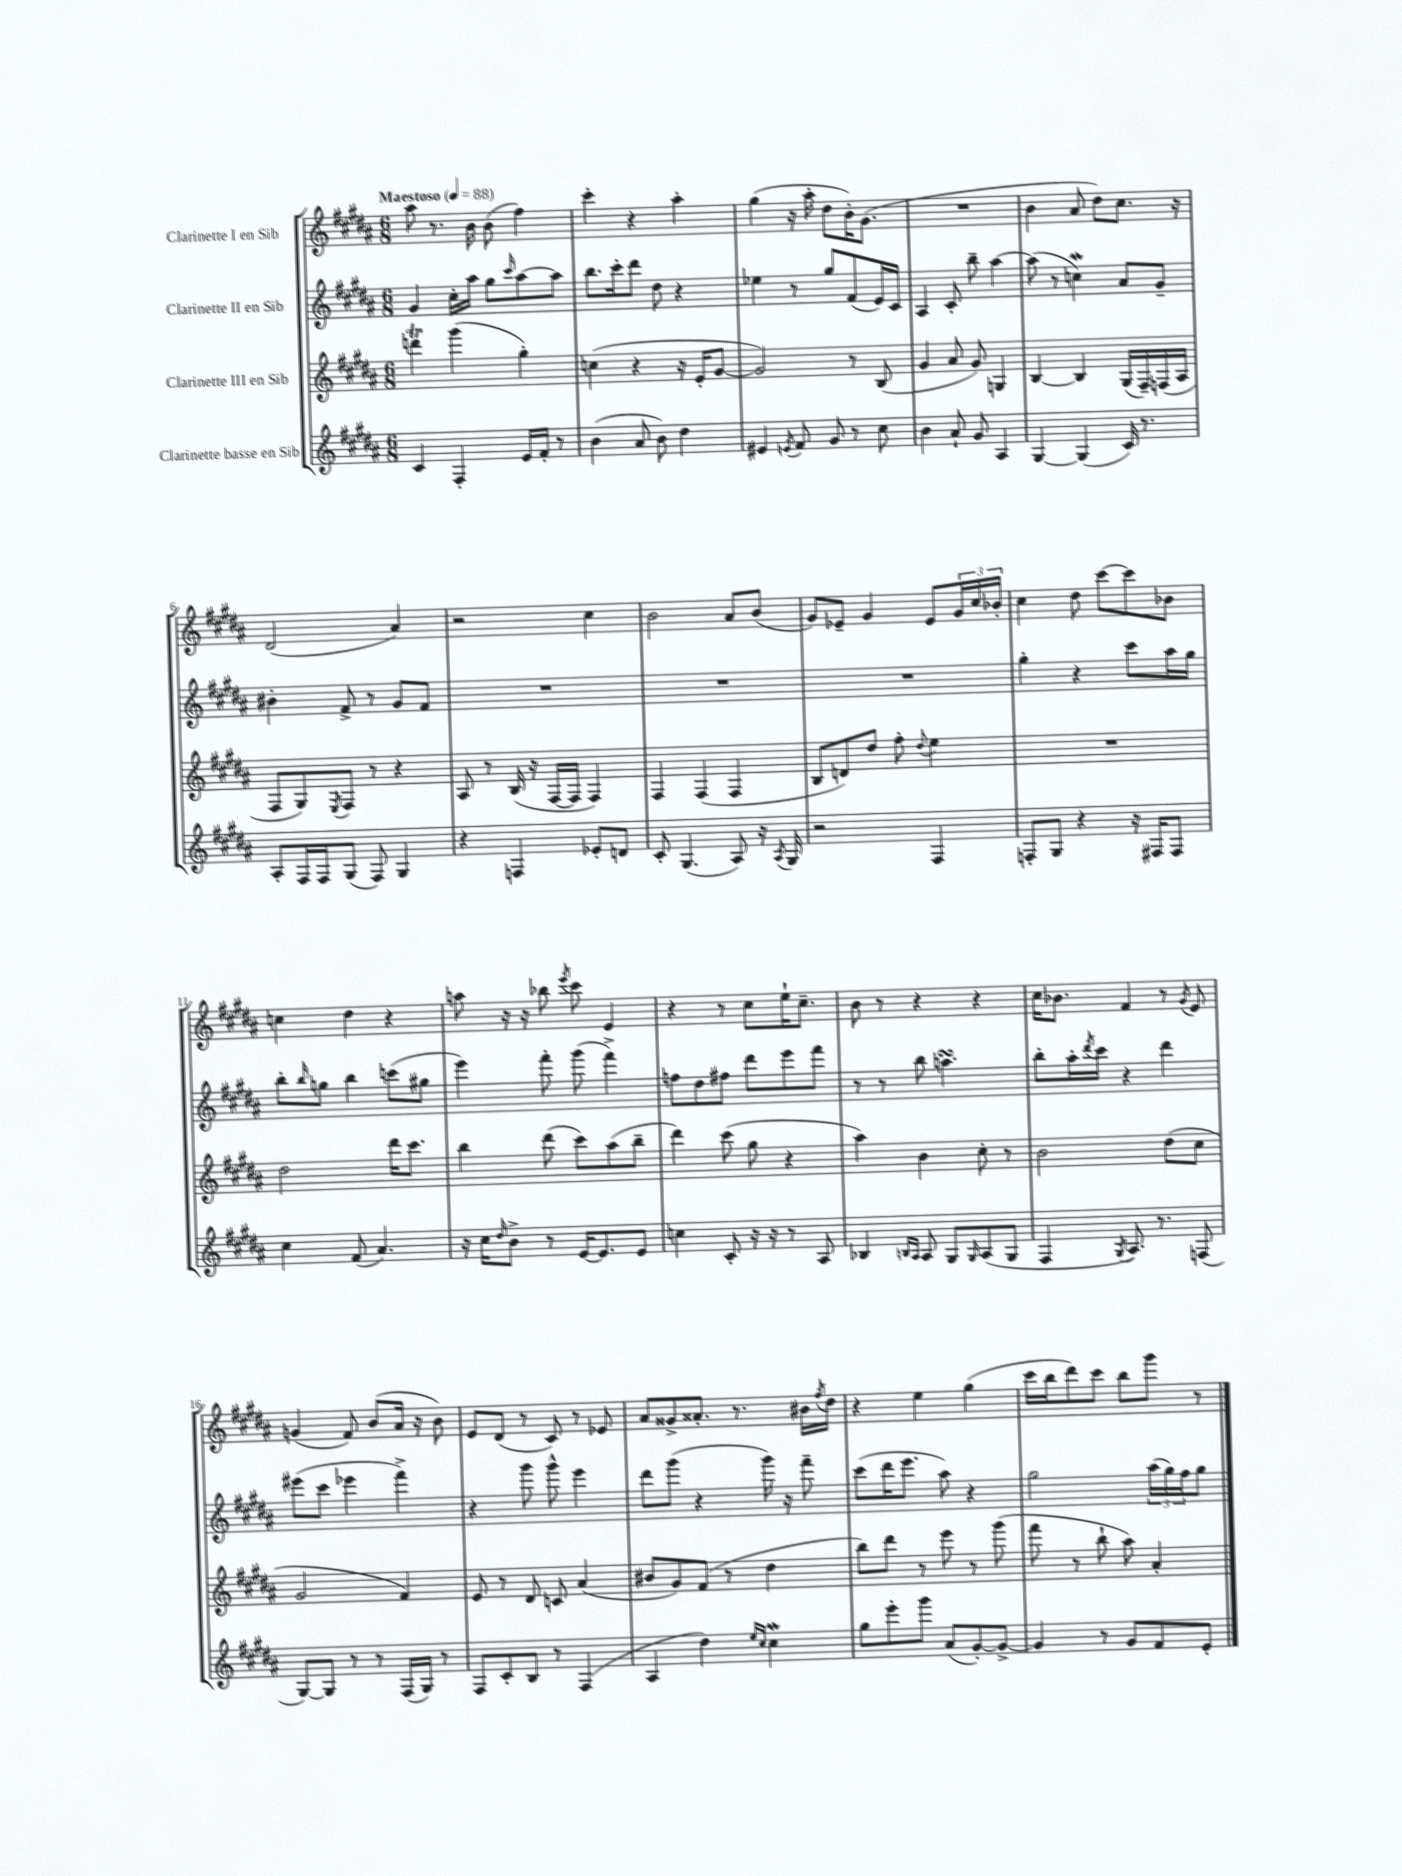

**kern	**kern	**kern	**kern
*part4	*part3	*part2	*part1
*staff4	*staff3	*staff2	*staff1
*I"Clarinette basse en Sib	*I"Clarinette III en Sib	*I"Clarinette II en Sib	*I"Clarinette I en Sib
*clefG2	*clefG2	*clefG2	*clefG2
*k[f#c#g#d#a#]	*k[f#c#g#d#a#]	*k[f#c#g#d#a#]	*k[f#c#g#d#a#]
*M6/8	*M6/8	*M6/8	*M6/8
*MM88	*MM88	*MM88	*MM88
=1	=1	=1	=1
!	!	!	!LO:TX:a:B:t=Maestoso
4c#/	4dddnT\	4g#/	8aa#\
.	.	.	8.r
4F#'/	(4ggg#\	16cc#'\LL	.
.	.	16aa#\JJ	16b\
.	.	8gg#\L	(8b\
.	.	16qqccc#/	.
16e/LL	4gg#'\)	[8aa#\	4ff#\)
16f#'/JJ	.	.	.
8r	.	8aa#\J]	.
=2	=2	=2	=2
(4b\	(4ccn\	8.bb\L	4ccc#'\
.	.	16ccc#'\k	.
8a#/	4r	8ddd#\J	4r
8b\)	.	8dd#\	.
4dd#\	16r	4r	4aa#'\
.	16e'/KL	.	.
.	[8g#/J	.	.
=3	=3	=3	=3
4e#X/	2g#/])	4ee-X\	(4gg#\
8qen/	.	.	.
8f#/	.	8r	16r
.	.	.	16aa#'\
8g#/	.	8gg#/L	8dd#\L
8r	8r	(8f#/	16b'\K)
.	.	.	(8.g#\J
8cc#\	(8B/	16e/L)	.
.	.	16c#/JJ	.
=4	=4	=4	=4
4b\	4g#/	4A#/	2.r
8a#`/	8a#/	8c#'/	.
8g#/	8g#/)	8bb~\	.
4A#/	4Gn/	[4aa#\	.
=5	=5	=5	=5
[4G#/	[4B/	(8aa#\]	4b\
.	.	8r	.
(4G#/]	4B/]	4ccnw\)	8a#/
.	.	.	8dd#\L)
16c#/)	(16G#/LL	8a#/L	8.cc#\J
8.r	16F#~/)	.	.
.	(16Fn/	8g#~/J	.
.	16A#/JJ	.	16r
!!LO:LB:g=z
=6	=6	=6	=6
8A#'/L	8F#/L	4b#X'\	(2d#/
16F#/L	8G#/)	.	.
16F#/J	.	.	.
.	8qE/	.	.
(8G#/J	8F#/J	8f#^/	.
8F#/)	8r	8r	.
4G#/	4r	8g#/L	4a#/)
.	.	8f#/J	.
=7	=7	=7	=7
4r	8A#/	2.r	2r
.	8r	.	.
4Fn/	(16B/	.	.
.	16r	.	.
.	[16F#/LL	.	.
.	16F#/JJ]	.	.
8e-X'/L	4F#/)	.	4cc#\
8dn/J	.	.	.
=8	=8	=8	=8
8c#'/	4F#/	2.r	2b\
(4.G#/	.	.	.
.	(4F#/	.	.
8A#/)	4F#/	.	8a#/L
16r	.	.	(8b/J
8qA#/	.	.	.
16G#/	.	.	.
=9	=9	=9	=9
2r	8B/L	2.r	8g#/L)
.	8dn/)	.	8e-X~/J
.	8dd#/J	.	4g#/
.	8ff#'\	.	.
.	8qqdd#/	.	.
4F#/	4ee\	.	8e-/L
.	.	.	24g#/L
.	.	.	24cc#/
.	.	.	24b-X'/JJ
=10	=10	=10	=10
8Fn'/L	2.r	4gg#'\	4cc#\
8G#/J	.	.	.
4r	.	4r	8dd#\
.	.	.	[8ccc#\L
16r	.	8ccc#\L	8ccc#\]
16F#X/KL	.	.	.
8F#/J	.	16aa#\L	8b-X\J
.	.	16gg#\JJ	.
!!LO:LB:g=z
=11	=11	=11	=11
4cc#\	2dd#\	8bb'\L	4ccn\
.	.	16qqbb/	.
.	.	8ggn\J	.
(8f#/	.	4bb\	4dd#\
4.a#/)	.	.	.
.	16ddd#\KL	(8cccn\L	4r
.	8.ccc#\J	.	.
.	.	8gg#X\J	.
=12	=12	=12	=12
16r	4bb\	4eee\)	8aan\
16cc#\KL	.	.	.
16qqdd#/	.	.	.
8b^\J	.	.	16r
.	.	.	16r
8r	(8ddd#\	8fff#'\	8bb-X\
.	.	.	8qeee/
[16e/KL	8ccc#\L)	(8ggg#\	8ccc#\
8.e/]	.	.	.
.	(8aa#\	4fff#^\)	4e/
8e/J	8bb~\J	.	.
=13	=13	=13	=13
4ccn\	4ddd#\)	8ffn\L	4r
.	.	8dd#\	.
8c#'/	(8ccc#\	8ff#X\J	8r
16r	8gg#\	8ddd#\L	8cc#\L
16r	.	.	.
8r	4r	8eee\	16ee`\K
.	.	.	8.cc#~\J
8A#/	.	8fff#\J	.
=14	=14	=14	=14
4B-X/	4aa#\)	8r	8b\
.	.	8r	8r
16qqBn/LL	.	.	.
16qqA#/JJ	.	.	.
8A#/	4b\	8bb\	4r
8G#/L	.	4.aansSSs\	.
16qqG#/	.	.	.
(8A#/	8cc#'\	.	4r
8G#/J	8r	.	.
=15	=15	=15	=15
4F#/	2b\	8bb'\L	16cc#\KL
.	.	.	8.b-X\J
.	.	16aa#'\L	.
.	.	8qddd#/	.
.	.	16ccc#\JJ	.
8qG#/	.	.	.
8.A#/)	.	4r	4f#/
8.r	.	.	.
.	(8dd#\L	4ddd#\	8r
.	.	.	8qg#/
(8Fn/	8cc#\J	.	8e/
!!LO:LB:g=z
=16	=16	=16	=16
[8G#/L)	2g#/	(8eee#X\L	(4gn/
8G#/J]	.	8ccc#\J	.
8r	.	4eee-X\	8f#/)
8r	.	.	(8b/L
(16F#/LL	4f#/)	4fff#^\)	16a#/Jk
16G#/JJ)	.	.	16r
8r	.	.	8b\)
=17	=17	=17	=17
8F#/L	8e/	4r	8e/L
8c#'/	8r	.	(8d#/J
8B/J	8d#/	8ggg#\	8r
8r	8cn/	8ggg#^^\	8c#/)
(4F#/	(4a#/	4eee\	8r
.	.	.	8e-X/
=18	=18	=18	=18
4A#/	8b#X/L	8ddd#\L	8a#/L
.	8g#/)	(8ggg#\J	8g##X^/
4dd#\)	(8f#/J	4r	8.a##X'/J
.	8r	.	.
.	.	.	8.r
16qqee/LL	.	.	.
16qqcc#/JJ	.	.	.
4cc#W\	4dd#\	16ggg#\)	.
.	.	16r	.
.	.	8fff#~\	16b#X\LL
.	.	.	8qff#/
.	.	.	16dd#\JJ
=19	=19	=19	=19
8gg#\L	8bb\L)	(8ccc#\L	4r
8eee'\	8ddd#\J	16ddd#\K	.
.	.	8.eee\J	.
8ggg#\J	8r	.	4ee\
(8a#/L	8eee\	8aa#\)	.
[8g#'/)	8r	4r	(4gg#\
8g#^/J_	(8ggg#\	.	.
=20	=20	=20	=20
4g#/]	8fff#\	2gg#\	16ccc#\LL
.	.	.	16bb\J
.	8r	.	8ddd#\)
8r	8bb`\	.	8ccc#\J
8g#/L	8aa#\)	.	8bb\L
8f#/	4a#'/	(24aa#\LL	8ggg#\J
.	.	24gg#\)	.
.	.	24ff#\J	.
8e'/J	.	8gg#\J	8r
==	==	==	==
*-	*-	*-	*-
